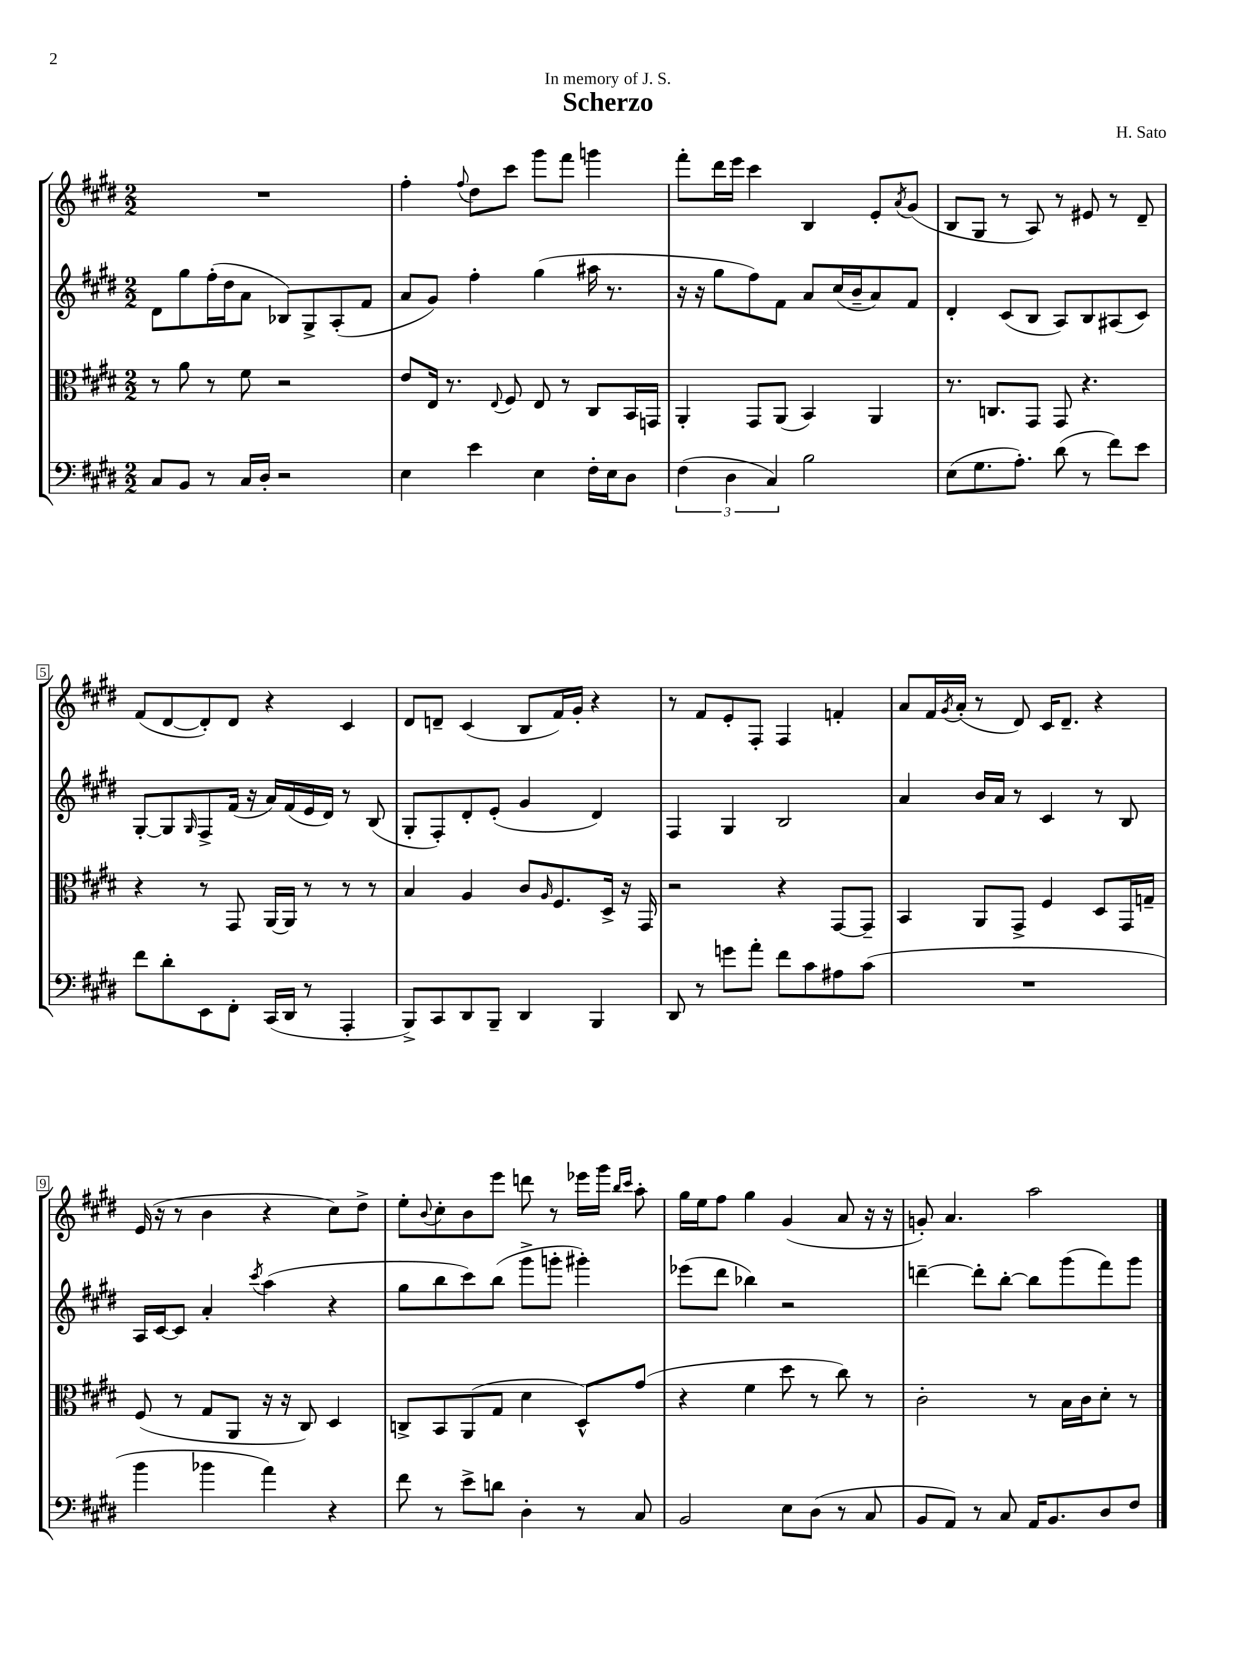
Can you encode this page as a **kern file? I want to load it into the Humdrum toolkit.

**kern	**kern	**kern	**kern
*part4	*part3	*part2	*part1
*staff4	*staff3	*staff2	*staff1
*clefF4	*clefC3	*clefG2	*clefG2
*k[f#c#g#d#]	*k[f#c#g#d#]	*k[f#c#g#d#]	*k[f#c#g#d#]
*M2/2	*M2/2	*M2/2	*M2/2
=1	=1	=1	=1
8C#/L	8r	8d#\L	1r
8BB/J	8a\	8gg#\	.
8r	8r	(16ff#'\L	.
.	.	16dd#\J	.
16C#/LL	8f#\	8a\J	.
16D#'/JJ	.	.	.
2r	2r	8B-X/L)	.
.	.	8G#^/	.
.	.	(8A'/	.
.	.	8f#/J	.
=2	=2	=2	=2
4E\	8e/L	8a/L	4ff#'\
.	16E/Jk	8g#/J)	.
.	8.r	.	.
.	.	.	8qqff#/
4e\	.	4ff#'\	8dd#\L
.	8qqE/	.	.
.	8F#/	.	8ccc#\J
4E\	8E/	(4gg#\	8ggg#\L
.	8r	.	8fff#\J
16F#'\LL	8C#/L	16aa#X\	4gggn\
16E\J	.	8.r	.
8D#\J	16BB/L	.	.
.	16GGn/JJ	.	.
=3	=3	=3	=3
(6F#\	4AA'/	16r	8fff#'\L
.	.	16r	.
.	.	8gg#\L	16ddd#\L
6D#\	.	.	.
.	.	.	16eee\JJ
.	8GG#/L	8ff#\)	4ccc#\
6C#/)	.	.	.
.	(8AA/J	8f#\J	.
2B\	4BB/)	8a/L	4B/
.	.	(16cc#/L	.
.	.	16b~/J	.
.	4AA/	8a/)	8e'/L
.	.	.	8qa/
.	.	8f#/J	(8g#/J
=4	=4	=4	=4
(8E\L	8.r	4d#'/	8B/L
8.G#\	.	.	8G#/J
.	8.Cn/L	.	.
.	.	(8c#/L	8r
8.A'\J)	.	.	.
.	8GG#/J	8B/J	8A/)
(8d#\	8GG#/	8A/L)	8r
8r	4.r	8B/	8e#X/
8f#\L)	.	(8A#X/	8r
8e\J	.	8c#/J)	8d#~/
!!LO:LB:g=z
=5	=5	=5	=5
8f#\L	4r	[8G#'/L	(8f#/L
8d#'\	.	8G#/]	[8d#/
.	.	16qqG#/	.
8EE\	8r	8F#^/	8d#'/])
8FF#'\J	8GG#/	(16f#/Jk	8d#/J
.	.	16r	.
(16CC#/LL	[16AA/LL	16a/LL)	4r
16DD#/JJ	16AA/JJ]	(16f#/	.
8r	8r	16e/	.
.	.	16d#/JJ)	.
4AAA'/	8r	8r	4c#/
.	8r	(8B/	.
=6	=6	=6	=6
8BBB^/L)	4B/	8G#'/L	8d#/L
8CC#/	.	8F#'/)	8dn~/J
8DD#/	4A/	8d#'/	(4c#/
8BBB~/J	.	(8e'/J	.
4DD#/	8c#/L	4g#/	8B/L
.	16qqA/	.	.
.	8.F#/	.	16f#/L)
.	.	.	16g#'/JJ
4BBB/	.	4d#/)	4r
.	16D#^/Jk	.	.
.	16r	.	.
.	16GG#/	.	.
=7	=7	=7	=7
8DD#/	2r	4F#/	8r
8r	.	.	8f#/L
8gn\L	.	4G#/	8e'/
8a'\J	.	.	8F#'/J
8f#\L	4r	2B/	4F#/
8c#\	.	.	.
8A#X\	[8GG#/L	.	4fn'/
(8c#\J	8GG#~/J]	.	.
=8	=8	=8	=8
1r	4BB/	4a/	8a/L
.	.	.	16f#/L
.	.	.	8qg#/
.	.	.	(16a'/JJ
.	8AA/L	16b/LL	8r
.	.	16a/JJ	.
.	8GG#^/J	8r	8d#/)
.	4F#/	4c#/	16c#/KL
.	.	.	8.d#~/J
.	8D#/L	8r	4r
.	16GG#/L	8B/	.
.	16Gn~/JJ	.	.
!!LO:LB:g=z
=9	=9	=9	=9
4b\	(8F#/	16A/LL	(16e/
.	.	[16c#/J	16r
.	8r	8c#/J]	8r
4b-X\	8G#/L	4a'/	4b\
.	8AA/J	.	.
.	.	8qccc#/	.
4a\)	16r	(4aa\	4r
.	16r	.	.
.	8C#/)	.	.
4r	4D#/	4r	8cc#\L)
.	.	.	8dd#^\J
=10	=10	=10	=10
8f#\	8Cn^/L	8gg#\L	8ee'\L
.	.	.	8qqb/
8r	8BB/	8bb\	8cc#'\
8e^\L	(8AA/	8ccc#\)	8b\
8dn\J	8G#/J	(8bb\J	8eee\J
4D#'\	4d#\	8ggg#^\L	8dddn\
.	.	8gggn'\J	8r
8r	8D#^^/L)	4ggg#X'\)	16eee-X\LL
.	.	.	16ggg#\JJ
.	.	.	16qqbb/LL
.	.	.	16qqccc#/JJ
8C#/	(8g#/J	.	8aa'\
=11	=11	=11	=11
2BB/	4r	(8eee-X\L	16gg#\LL
.	.	.	16ee\J
.	.	8ddd#\J	8ff#\J
.	4f#\	4bb-X\)	4gg#\
8E\L	8dd#\	2r	(4g#/
(8D#\J	8r	.	.
8r	8cc#\)	.	8a/
8C#/	8r	.	16r
.	.	.	16r
=12	=12	=12	=12
8BB/L	2c#'\	[4dddn~\	8gn'/)
8AA/J)	.	.	4.a/
8r	.	8ddd'\L]	.
8C#/	.	[8bb'\J	.
16AA/KL	8r	8bb\L]	2aa\
8.BB/	.	.	.
.	16B\LL	(8ggg#\	.
.	16c#\J	.	.
8D#/	8d#'\J	8fff#\)	.
8F#/J	8r	8ggg#\J	.
==	==	==	==
*-	*-	*-	*-
